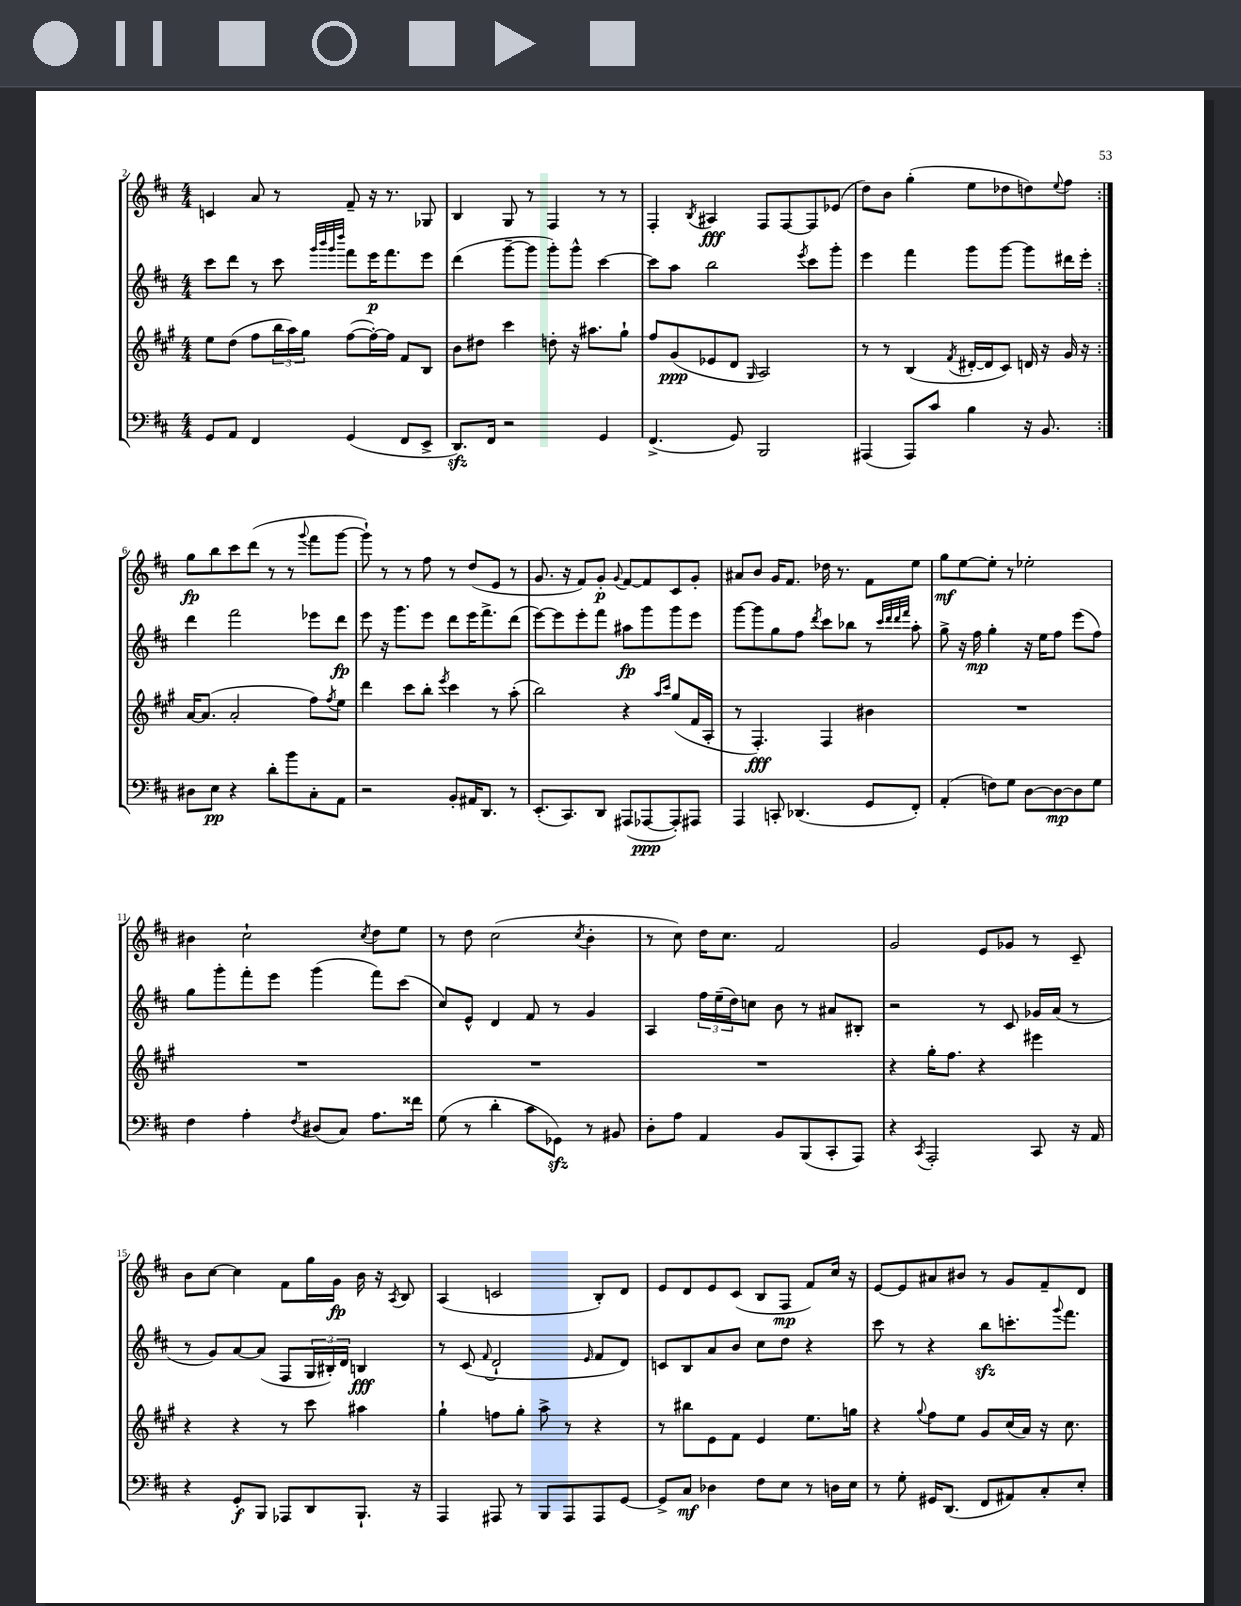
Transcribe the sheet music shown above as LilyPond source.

<<
\new StaffGroup <<
\new Staff = "s0" {
    \clef treble \key d \major \numericTimeSignature \time 4/4
    \repeat volta 2 { c'4 a'8 r8 fis'8-- r16 r8. ges8 |
    b4 g8 r8 fis4 r8 r8 |
    fis4-. \acciaccatura { b8 } ais4\fff fis8 fis8~ fis8 ees'8( |
    d''8) b'8 g''4-.( e''8 des''8 d''8) \appoggiatura { e''8 } fis''8 | }
    g''8\fp b''8 cis'''8 d'''8( r8 r8 \appoggiatura { g'''8 } fis'''8 g'''8~ |
    g'''8-!) r8 r8 fis''8 r8 d''8( e'8 r8 |
    g'8. r16 fis'8) g'8-.\p \appoggiatura { g'8 } fis'8~ fis'8 cis'8 g'8-. |
    ais'8 b'8 g'16 fis'8. des''16 r8. fis'8 e''8 |
    g''8\mf e''8~ e''8-. r8 ees''2-. |
    bis'4 cis''2-! \acciaccatura { cis''8 } d''8 e''8 |
    r8 d''8 cis''2( \acciaccatura { cis''8 } b'4-. |
    r8 cis''8) d''16 cis''8. fis'2 |
    g'2 e'8 ges'8 r8 cis'8-- |
    b'8 cis''8~ cis''4 fis'8 g''16 g'16\fp b'16 r16 \acciaccatura { a8 } b8 |
    a4( c'2 b8-.) d'8 |
    e'8 d'8 e'8 cis'8( b8 fis8\mp fis'8) cis''16 r16 |
    e'8~ e'8 ais'8 bis'8 r8 g'8 fis'8-- d'8 \bar "|." |
}
\new Staff = "s1" {
    \clef treble \key d \major \numericTimeSignature \time 4/4
    \repeat volta 2 { cis'''8 d'''8 r8 cis'''8 \grace { g'''32 b'''32 g'''32 d''''32 } fis'''8 e'''16\p fis'''8. e'''8 |
    d'''4( g'''8~-- g'''8 g'''8-.) g'''8-^ cis'''4~ |
    cis'''8 a''8 b''2 \acciaccatura { e'''8 } cis'''8 g'''8-. |
    e'''4 fis'''4 g'''8 g'''8~ g'''8 dis'''16 e'''16-. | }
    d'''4 fis'''2 ees'''8 d'''8\fp |
    e'''8 r16 g'''8. e'''8 d'''8 e'''16 fis'''8.-> d'''8( |
    e'''8~) e'''8 e'''8-. fis'''8 ais''8\fp g'''8 g'''8 e'''8 |
    g'''8~ g'''8 g''8 fis''8 \acciaccatura { d'''8 } cis'''8 bes''8 r8 \grace { cis'''32 d'''32 d'''32 fis'''32 } a''8-. |
    g''8-> r16 fis''16\mp g''4-. r16 e''16 fis''8 e'''8( fis''8) |
    g''8 g'''8-. fis'''8-. e'''8 g'''4( fis'''8) cis'''8( |
    cis''8) e'8-^ d'4 fis'8 r8 g'4 |
    a4 \tuplet 3/2 { fis''16 e''16--( d''16) } c''8 b'8 r8 ais'8 bis8-. |
    r2 r8 cis'8 ges'16 a'16( r8 |
    r8 g'8) a'8~ a'8( fis8 \tuplet 3/2 { g16 bis16-.) d'16 } b4\fff |
    r8 cis'8( \appoggiatura { fis'8 } d'2-! \grace { e'16 } fis'8 d'8) |
    c'8 b8 a'8 b'8 cis''8 d''8 r4 |
    cis'''8 r8 r4 b''8\sfz c'''8.-. \appoggiatura { g'''8 } fis'''8. \bar "|." |
}
\new Staff = "s2" {
    \clef treble \key a \major \numericTimeSignature \time 4/4
    \repeat volta 2 { e''8 d''8( fis''8 \tuplet 3/2 { b''16 a''16) gis''16 } fis''8~( fis''16~-.) fis''16 fis'8 b8 |
    b'8 dis''8 cis'''4 d''8-. r16 ais''8. gis''8-! |
    fis''8 gis'8\ppp( ees'8 d'8 \grace { gis16 } a2) |
    r8 r8 b4( \acciaccatura { fis'8 } dis'16~-. dis'16 cis'8) d'16 r16 gis'16 r16 | }
    a'16~ a'8.( a'2-. fis''8) \acciaccatura { fis''8 } e''8 |
    d'''4 cis'''8 b''8-. \acciaccatura { e'''8 } cis'''4 r8 a''8-.( |
    b''2) r4 \grace { a''16 cis'''16 } gis''8( fis'16 a16-. |
    r8 fis4.-.\fff) fis4 bis'4 |
    R1 |
    R1 |
    R1 |
    R1 |
    r4 gis''16-. fis''8. r4 eis'''4 |
    r4 r4 r8 cis'''8 ais''4 |
    gis''4-! f''8 gis''8-. a''8-> r8 r4 |
    r8 bis''8 e'8 fis'8 e'4 e''8. g''16 |
    r4 \appoggiatura { gis''8 } fis''8 e''8 gis'8 cis''16( a'16) r16 cis''8. \bar "|." |
}
\new Staff = "s3" {
    \clef bass \key d \major \numericTimeSignature \time 4/4
    \repeat volta 2 { g,8 a,8 fis,4 g,4( fis,8 e,8-> |
    d,8.\sfz) fis,16 r2 g,4 |
    fis,4.->( g,8) b,,2 |
    ais,,4( ais,,8) cis'8 b4 r16 b,8. | }
    dis8 e8\pp r4 d'8-. b'8 cis8-. a,8 |
    r2 b,8-. ais,16 d,8. r8 |
    e,8.-.( cis,8.) d,8 ais,,8( aes,,8~\ppp aes,,8-.) ais,,8 |
    a,,4 c,8-. des,4.( g,8 fis,8-.) |
    a,4-.( f8) g8 d8~ d8~\mp d8 g8 |
    fis4 a4-. \acciaccatura { fis8 } dis8( cis8) a8. fisis'16 |
    g8( r8 d'4-. cis'8 ges,8\sfz) r8 bis,8 |
    d8-. a8 a,4 b,8 b,,8( cis,8-. a,,8) |
    r4 \acciaccatura { cis,8 } a,,2-. cis,8 r16 a,16 |
    r4 g,8-.\f b,,8 aes,,8 d,8 b,,8.-! r16 |
    a,,4 ais,,8 r8 b,,8 ais,,8 ais,,8 g,8~ |
    g,8-> cis8\mf des4 fis8 e8 r8 d16 e16 |
    r8 g8-. gis,16 d,8.( fis,8 ais,8) cis8-. e8-. \bar "|." |
}
>>
>>
\layout { \context { \Score currentBarNumber = #2 } }
